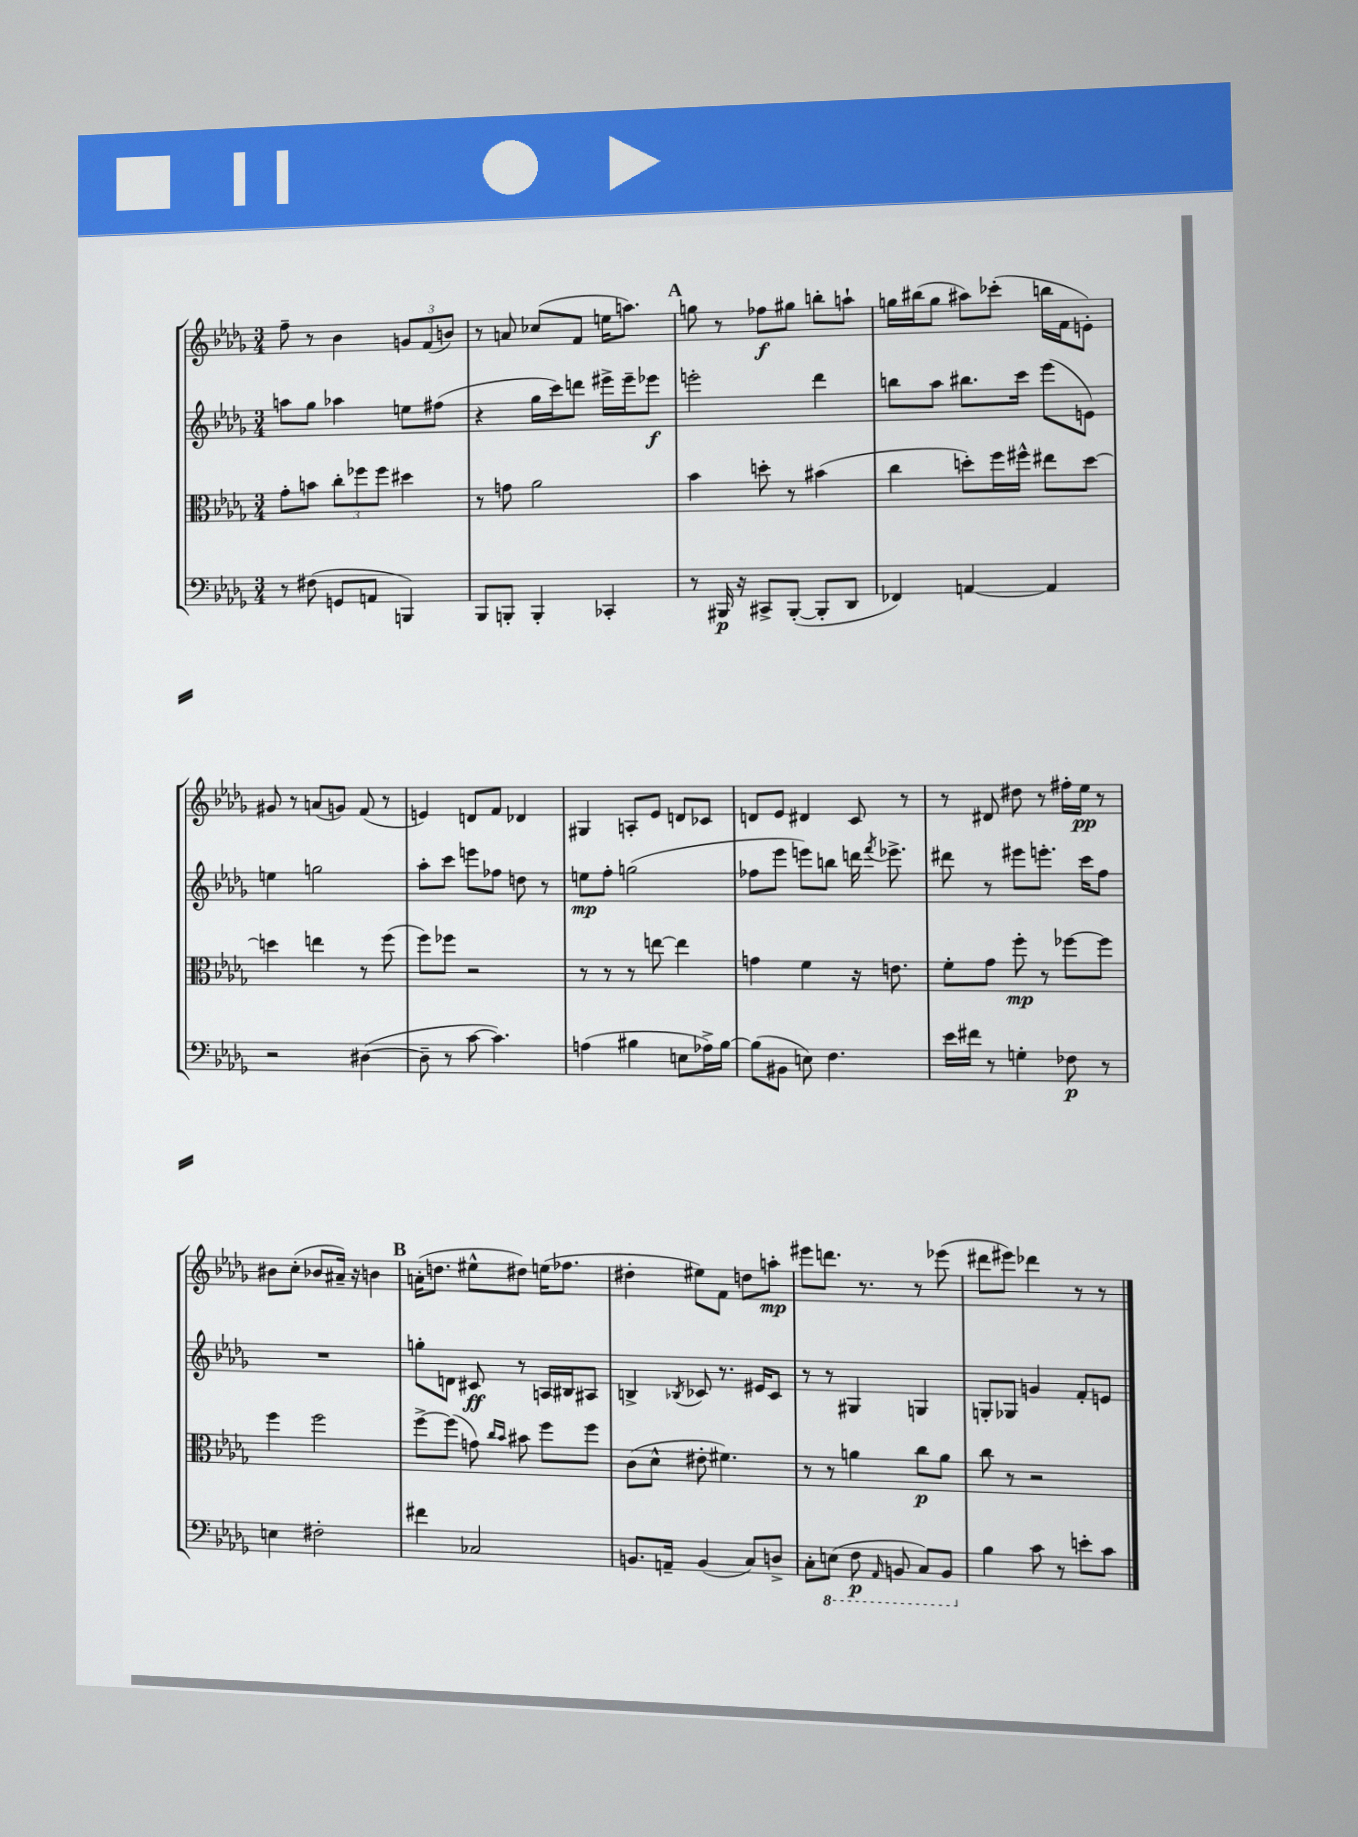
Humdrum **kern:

**kern	**kern	**kern	**kern
*staff4	*staff3	*staff2	*staff1
*clefF4	*clefC3	*clefG2	*clefG2
*k[b-e-a-d-g-]	*k[b-e-a-d-g-]	*k[b-e-a-d-g-]	*k[b-e-a-d-g-]
*M3/4	*M3/4	*M3/4	*M3/4
8r	8g-'\L	8aa\L	8ff~\
(8F#\	8b\J	8gg-\J	8r
8GG/L	12cc'\L	4aa-\	4b-\
.	12ff-\	.	.
8AA/J	.	.	.
.	12ff-\J	.	.
4BBB/)	4dd#\	8ee\L	12g/L
.	.	.	(12f/
.	.	(8ff#\J	.
.	.	.	12b/J)
=	=	=	=
8BBB-/L	8r	4r	8r
8BBB'/J	8g\	.	8a/
4BBB'/	2a-\	16gg-\LL	(8cc-/L
.	.	16ccc\J)	.
.	.	8ddd\J	8f/J
4CC-'/	.	16eee#^\LL	16ee\LK
.	.	16eee#~\J	8.aa\J)
.	.	8eee-\J	.
=	=	=	=
8r	4b-\	2eee'\	8gg\
16BBB#/	.	.	8r
16r	.	.	.
8CC#^/L	8dd'\	.	8ff-\L
([8BBB#'/J	8r	.	8gg#\J
8BBB#'/]L	(4b#\	4ddd-\	8bb'\L
8DD-/J	.	.	8aa`\J
=	=	=	=
4FF-/)	4cc\	8bb\L	16gg\LL
.	.	.	(16bb#\J
.	.	8aa-\J	8gg\J
[4AA/	8dd'\L)	8.bb#\L	8aa#\L)
.	16ff\L	.	(8ccc-'\J
.	16ff#^^\JJ	16ccc\Jk	.
4AA/]	8ee#\L	(8eee-\L	16bb\LL
.	.	.	16f\J
.	[8dd\J	8e\J)	8e'\J)
=	=	=	=
2r	4dd\]	4ee\	8g#/
.	.	.	8r
.	4ee\	2gg\	(8a/L
.	.	.	8g/J)
([4D#\	8r	.	(8f/
.	(8ff\	.	8r
=	=	=	=
8D#~\]	8ff\L)	8aa-'\L	4e/)
8r	8ff-\J	8ccc\J	.
[8c\	2r	8eee\L	8d/L
4.c\])	.	8ff-\J	8f/J
.	.	8dd\	4d-/
.	.	8r	.
=	=	=	=
(4A\	8r	8ee\L	4G#/
.	8r	8ff'\J	.
4B#\	8r	(2gg\	8A'/L
.	[8ee\	.	8e-/J
8E\L	4ee\]	.	8d/L
16A-^\L)	.	.	8c-/J
[16B#\JJ	.	.	.
=	=	=	=
(8B#\]L	4g\	8ff-\L	8d/L
8BB#\J	.	8eee-\J	8e-/J
8E\)	4f\	8eee\L)	4d#/
4.F\	.	8bb\J	.
.	16r	16ddd\	8c/
.	.	8qfff/	.
.	8.e\	8.eee-^\	.
.	.	.	8r
=	=	=	=
16e-\LL	8f'\L	8ddd#\	8r
16f#\JJ	.	.	.
8r	8g-\J	8r	8d#/
4G'\	8ff'\	8eee#\L	8dd#\
.	8r	8.eee'\J	8r
8F-\	[8ff-\L	.	16ff#'\LL
.	.	16ccc\LK	16ee-\JJ
8r	8ff-\]J	8ff\J	8r
=	=	=	=
4E\	4ff\	2.r	8b#\L
.	.	.	(8cc'\J
2F#'\	2ff\	.	8b-/L
.	.	.	16a#~/Jk)
.	.	.	16r
.	.	.	4b\
=	=	=	=
4f#\	[8ff^\L	8gg'\L	(16a'\LK
.	.	.	8.dd\J
.	(8ff\]J	8d\J	.
2C-/	8g\)	8c#/	8ee#^^\L
.	16qqcc/LL	.	.
.	16qqb-/JJ	.	.
.	8b#\	8r	8dd#\J)
.	8ff\L	16A/LL	(16ee\LK
.	.	16B#/J	8.ff-\J
.	8ff\J	8A#/J	.
=	=	=	=
8.BB/L	(8c\L	4B^/	4dd#'\
.	8d-^^\J	.	.
16AA~/Jk	.	.	.
.	.	8qB-/	.
(4BB/	8e#'\	8c-/	8ee#\L)
.	4.f#\)	8.r	8f\J
8C/L)	.	.	8dd\L
.	.	16e#/LK	.
8D^/J	.	8c-/J	8aa'\J
=	=	=	=
8C'\L	8r	8r	8eee#\L
(8EE\J	8r	8r	8.ddd\J
8FF\	4a\	4G#/	.
.	.	.	8.r
16qqAAA-/	.	.	.
8BBB/	.	.	.
8CC/L)	8cc\L	4G/	8r
8BBB/J	8a\J	.	(8eee-\
=	=	=	=
4B-\	8cc\	8G'/L	8ddd#\L
.	8r	8G-/J	8eee#\J)
8c\	2r	4g/	4ddd-\
8r	.	.	.
8e'\L	.	8f'/L	8r
8c\J	.	8e/J	8r
==	==	==	==
*-	*-	*-	*-
